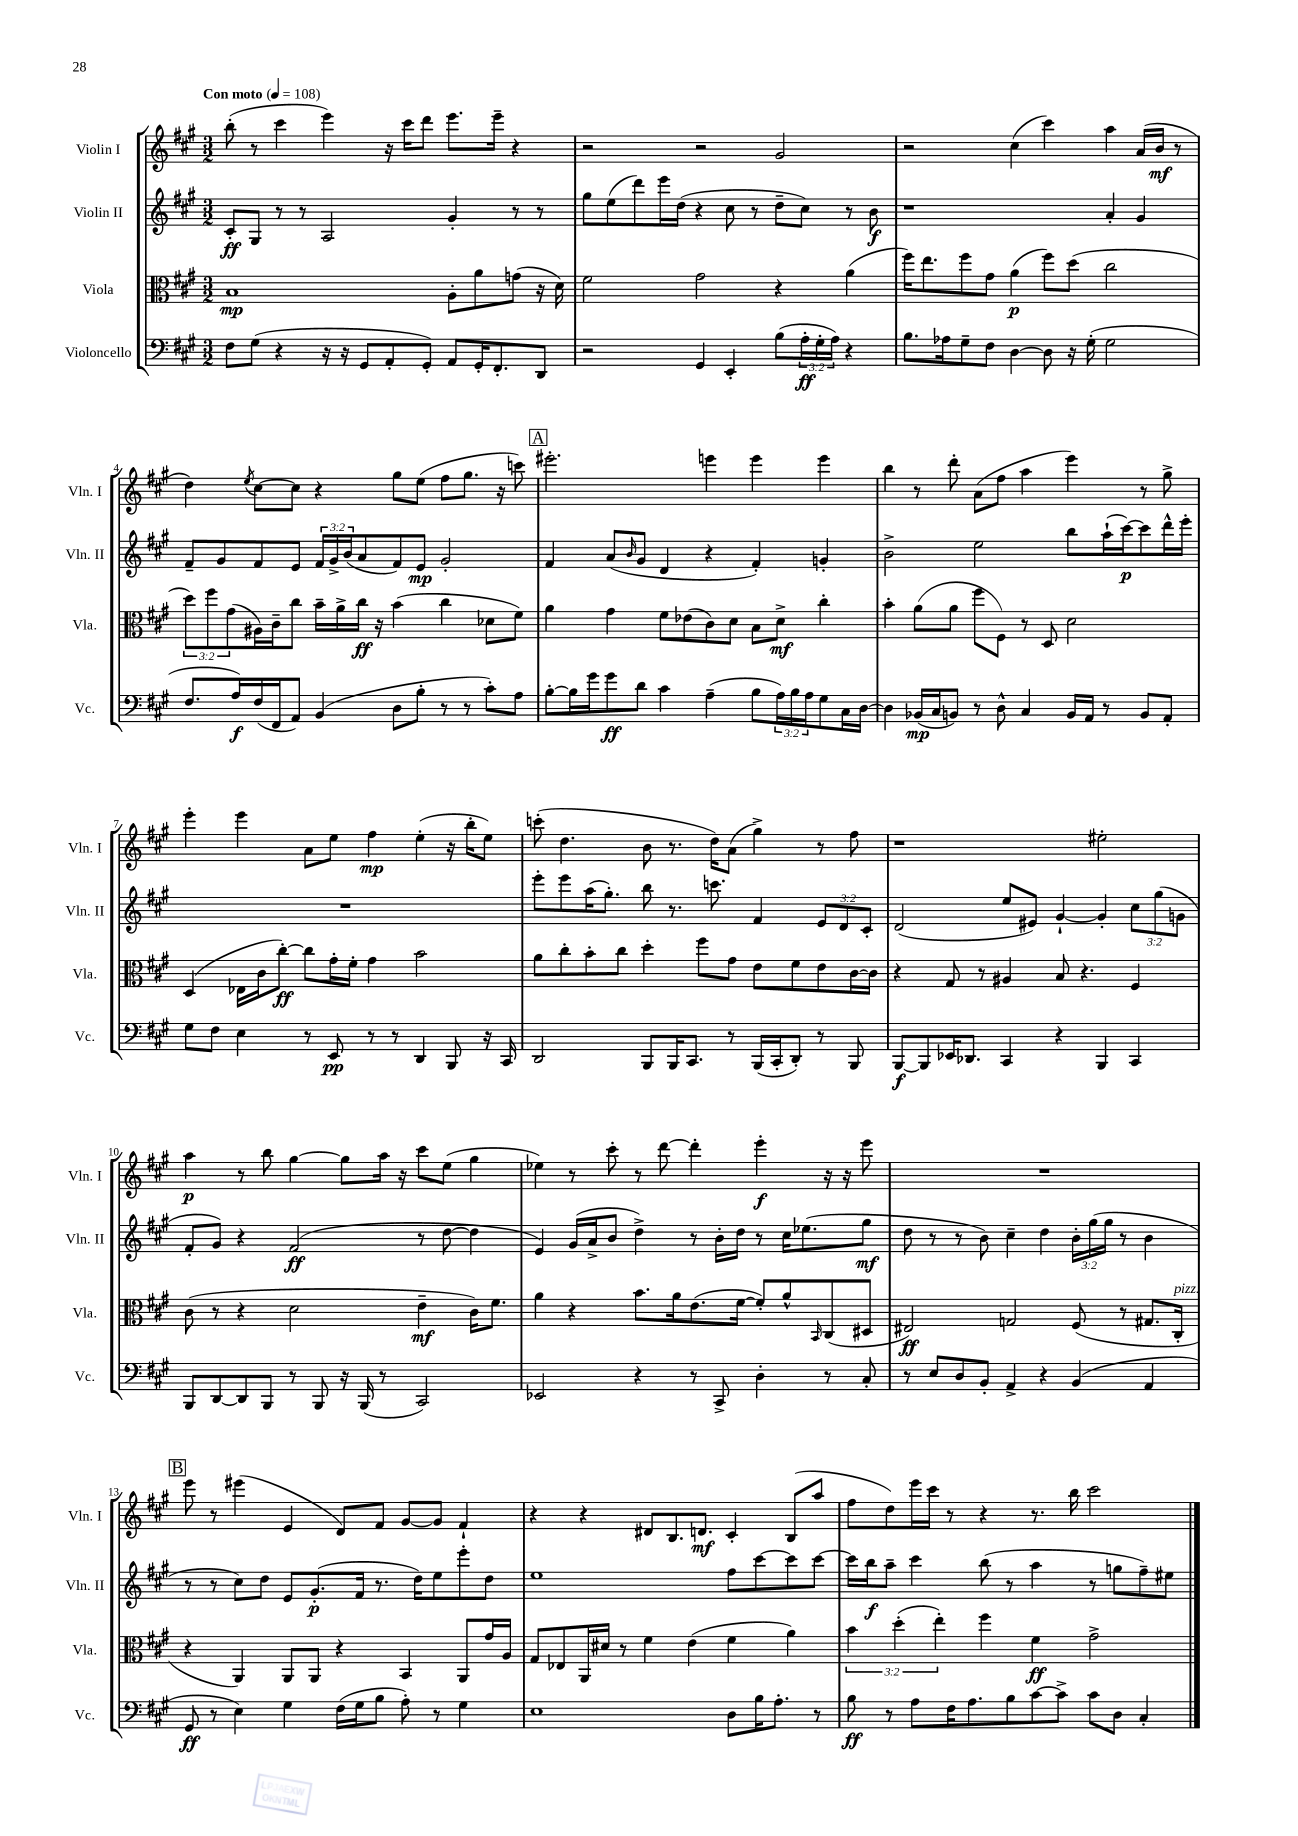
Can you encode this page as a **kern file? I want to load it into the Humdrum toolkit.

**kern	**kern	**kern	**kern
*staff4	*staff3	*staff2	*staff1
*clefF4	*clefC3	*clefG2	*clefG2
*k[f#c#g#]	*k[f#c#g#]	*k[f#c#g#]	*k[f#c#g#]
*M3/2	*M3/2	*M3/2	*M3/2
*MM108	*MM108	*MM108	*MM108
8F#\L	1B	8c#'/L	(8bb'\
(8G#\J	.	8G#/J	8r
4r	.	8r	4ccc#\
.	.	8r	.
16r	.	2A/	4eee\)
16r	.	.	.
8GG#/L	.	.	.
8AA'/	.	.	16r
.	.	.	16ccc#\LK
8GG#'/J)	.	.	8ddd\J
8AA/L	8A'\L	4g#'/	8.eee\L
16GG#'/K	8a\	.	.
8.FF#'/	.	.	16eee~\Jk
.	(8g\J	8r	4r
8DD/J	16r	8r	.
.	16d\)	.	.
=	=	=	=
2r	2f#\	8gg#\L	2r
.	.	(8ee\	.
.	.	8ddd\)	.
.	.	16eee\L	.
.	.	(16dd\JJ	.
4GG#/	2g#\	4r	2r
4EE'/	.	8cc#\	.
.	.	8r	.
(8B\L	4r	8dd~\L	2g#/
24A'\L	.	8cc#\J)	.
24G#'\	.	.	.
24A\JJ)	.	.	.
4r	(4a\	8r	.
.	.	8b\	.
=	=	=	=
8.B\L	16ff#\LK)	1r	2r
.	8.ee\	.	.
16A-\k	.	.	.
8G#~\	8ff#\	.	.
8F#\J	8g#\J	.	.
[4D\	(4a\	.	(4cc#\
8D\]	8ff#\L)	.	4ccc#\)
16r	(8dd\J	.	.
(16G#'\	.	.	.
2G#\	2cc#\	4a'/	4aa\
.	.	4g#/	(16a/LL
.	.	.	16b/JJ
.	.	.	8r
=	=	=	=
8.F#/L	12dd\L)	8f#~/L	4dd\)
.	12ff#\	.	.
.	.	8g#/	.
.	(12g#\	.	.
16A/L)	.	.	.
.	.	.	8qee/
(16F#/	16A#\L)	8f#/	[8cc#\L
16FF#/J	16c#~\J	.	.
8AA/J)	8cc#\J	8e/J	8cc#\]J
(4BB/	16b~\LL	24f#/LL	4r
.	.	24g#^/	.
.	16a^\	.	.
.	.	(24b/J	.
.	16cc#\JJ	8a/	.
.	16r	.	.
8D\L	(4b\	8f#/)	8gg#\L
8B'\J	.	8e/J	(8ee\J
8r	4cc#\	2g#'/	8ff#\L
8r	.	.	8.gg#\J
8c#'\L)	8d-\L	.	.
.	.	.	16r
8A\J	8f#\J)	.	8ccc\)
=	=	=	=
[8B'\L	4a\	4f#/	2.eee#'\
16B\]L	.	.	.
16g#\J	.	.	.
8g#\	4g#\	(8a/L	.
.	.	16qqb/	.
8d\J	.	8g#/J	.
4c#\	8f#\L	4d/	.
.	(8e-\	.	.
(4A~\	8c#\)	4r	4eee\
.	8d\J	.	.
8B\L	8B\L	4f#'/)	4eee\
24A\L)	8d^\J	.	.
24B\	.	.	.
24A\J	.	.	.
8G#\	4cc#'\	4g'/	4eee\
16C#\L	.	.	.
[16D\JJ	.	.	.
=	=	=	=
4D\]	4b'\	2b^\	4bb\
(16BB-/LL	(8a\L	.	8r
16C#/J	.	.	.
8BB/J)	8a\J	.	8ddd'\
8r	8ff#\L	2ee\	(8a\L
8D^^\	8F#\J)	.	8ff#\J
4C#/	8r	.	4aa\
.	8D/	.	.
16BB/LL	2d\	8bb\L	4eee\)
16AA/JJ	.	.	.
8r	.	(16aa`\L	.
.	.	[16ccc#\J)	.
8BB/L	.	8ccc#\]	8r
8AA'/J	.	16ddd^^\L	8gg#^\
.	.	16eee'\JJ	.
=	=	=	=
8G#\L	(4D/	1.r	4eee'\
8F#\J	.	.	.
4E\	16E-\LL	.	4eee\
.	16c#\J	.	.
.	[8cc#'\J)	.	.
8r	8cc#\]L	.	8a\L
8EE/	16g#'\L	.	8ee\J
.	16f#'\JJ	.	.
8r	4g#\	.	4ff#\
8r	.	.	.
4DD/	2b\	.	(4ee'\
8BBB/	.	.	16r
.	.	.	16bb'\LK
16r	.	.	8ee\J)
16CC#/	.	.	.
=	=	=	=
2DD/	8a\L	8eee'\L	(8ccc'\
.	8cc#'\	8eee\	4.dd\
.	8b'\	(16aa\K	.
.	.	8.gg#'\J)	.
.	8cc#\J	.	.
8BBB/L	4dd'\	8bb\	8b\
16BBB/K	.	8.r	8.r
8.CC#/J	.	.	.
.	8ff#\L	.	.
.	.	8.ccc\	16dd\LK)
8r	8g#\J	.	(8a\J
(16BBB/LL	8e\L	4f#/	4gg#^\)
16CC#'/J	.	.	.
8DD'/J)	8f#\	.	.
8r	8e\	12e/L	8r
.	.	12d/	.
8BBB/	[16c#\L	.	8ff#\
.	.	12c#'/J	.
.	16c#\]JJ	.	.
=	=	=	=
[8BBB/L	4r	(2d/	1r
8BBB/]	.	.	.
16EE-/K	8G#/	.	.
8.DD-/J	.	.	.
.	8r	.	.
4CC#/	4A#/	8ee/L	.
.	.	8e#/J)	.
4r	8B/	[4g#`/	.
.	4.r	.	.
4BBB/	.	4g#'/]	2ee#'\
4CC#/	4F#/	12cc#\L	.
.	.	(12gg#\	.
.	.	12g\J	.
=	=	=	=
8BBB/L	(8c#\	8f#'/L	4aa\
[8DD/	8r	8g#/J)	.
8DD/]	4r	4r	8r
8BBB/J	.	.	8bb\
8r	2d\	(2f#/	[4gg#\
8BBB/	.	.	.
16r	.	.	8gg#\]L
(16BBB/	.	.	.
8r	.	.	16aa\Jk
.	.	.	16r
2CC#/)	4e~\	8r	8ccc#\L
.	.	[8dd\	(8ee\J
.	16c#\LK)	4dd\]	4gg#\
.	8.f#\J	.	.
=	=	=	=
2EE-/	4a\	4e/)	4ee-\)
.	4r	(16g#/LL	8r
.	.	16a^/J	.
.	.	8b/J	8ccc#'\
4r	8.b\L	4dd^\)	8r
.	.	.	[8ddd\
.	16a\k	.	.
8r	(8.e\	8r	4ddd'\]
8CC#^/	.	16b'\LL	.
.	[16f#\Jk	16dd\JJ	.
4D'\	8f#'/]L)	8r	4eee'\
.	8a^^/	16cc#\LK	.
.	.	(8.ee-\	.
.	16qqBB/	.	.
8r	(8C#/	.	16r
.	.	.	16r
8C#'/	8D#/J	8gg#\J	8eee\
=	=	=	=
8r	2E#/)	8dd\	1.r
8E/L	.	8r	.
8D/	.	8r	.
8BB'/J	.	8b\)	.
4AA^/	2G/	4cc#~\	.
4r	.	4dd\	.
(4BB/	(8F#/	24b'\LL	.
.	.	(24gg#\	.
.	.	24gg#\JJ	.
.	8r	8r	.
4AA/	8.G#/L	4b\	.
.	16C#'/Jk	.	.
=	=	=	=
8GG#/	4r	8r	8eee\
8r	.	8r	8r
4E\)	4AA/)	8cc#\L)	(4eee#\
.	.	8dd\J	.
4G#\	8AA/L	8e/L	4e/
.	8AA/J	(8.g#'/	.
(16F#\LL	4r	.	8d/L)
16G#\J	.	16f#/Jk	.
8B\J	.	8.r	8f#/J
8A'\)	4BB/	.	[8g#/L
.	.	16dd\LK)	.
8r	.	8ee\	8g#/]J
4G#\	8AA/L	8eee'\	4f#`/
.	16g#/L	8dd\J	.
.	16A/JJ	.	.
=	=	=	=
1E	8G#/L	1ee	4r
.	8E-/	.	.
.	16AA/L	.	4r
.	16d#/JJ	.	.
.	8r	.	.
.	4f#\	.	8d#/L
.	.	.	8.B/
.	(4e\	.	.
.	.	.	8.d/J
8D\L	4f#\	8ff#\L	4c#'/
16B\K	.	[8ccc#\	.
8.A'\J	.	.	.
.	4a\)	8ccc#\]	(8B/L
8r	.	[8ccc#\J	8aa/J
=	=	=	=
8B\	6b\	16ccc#\]LL	8ff#\L
.	.	16bb\J	.
8r	.	8aa~\J	8dd\)
.	(6dd'\	.	.
8A\L	.	4ccc#\	16eee\L
.	.	.	16ccc#\JJ
.	6ee'\)	.	.
16F#\K	.	.	8r
8.A\	.	.	.
.	4ff#\	(8bb\	4r
8B\	.	8r	.
[8c#\	4f#\	4aa\	8.r
8c#^\]J	.	.	.
.	.	.	16bb\
8c#\L	2g#^\	8r	2ccc#\
8D\J	.	8gg\L	.
4C#'/	.	8ff#~\)	.
.	.	8ee#\J	.
==	==	==	==
*-	*-	*-	*-
